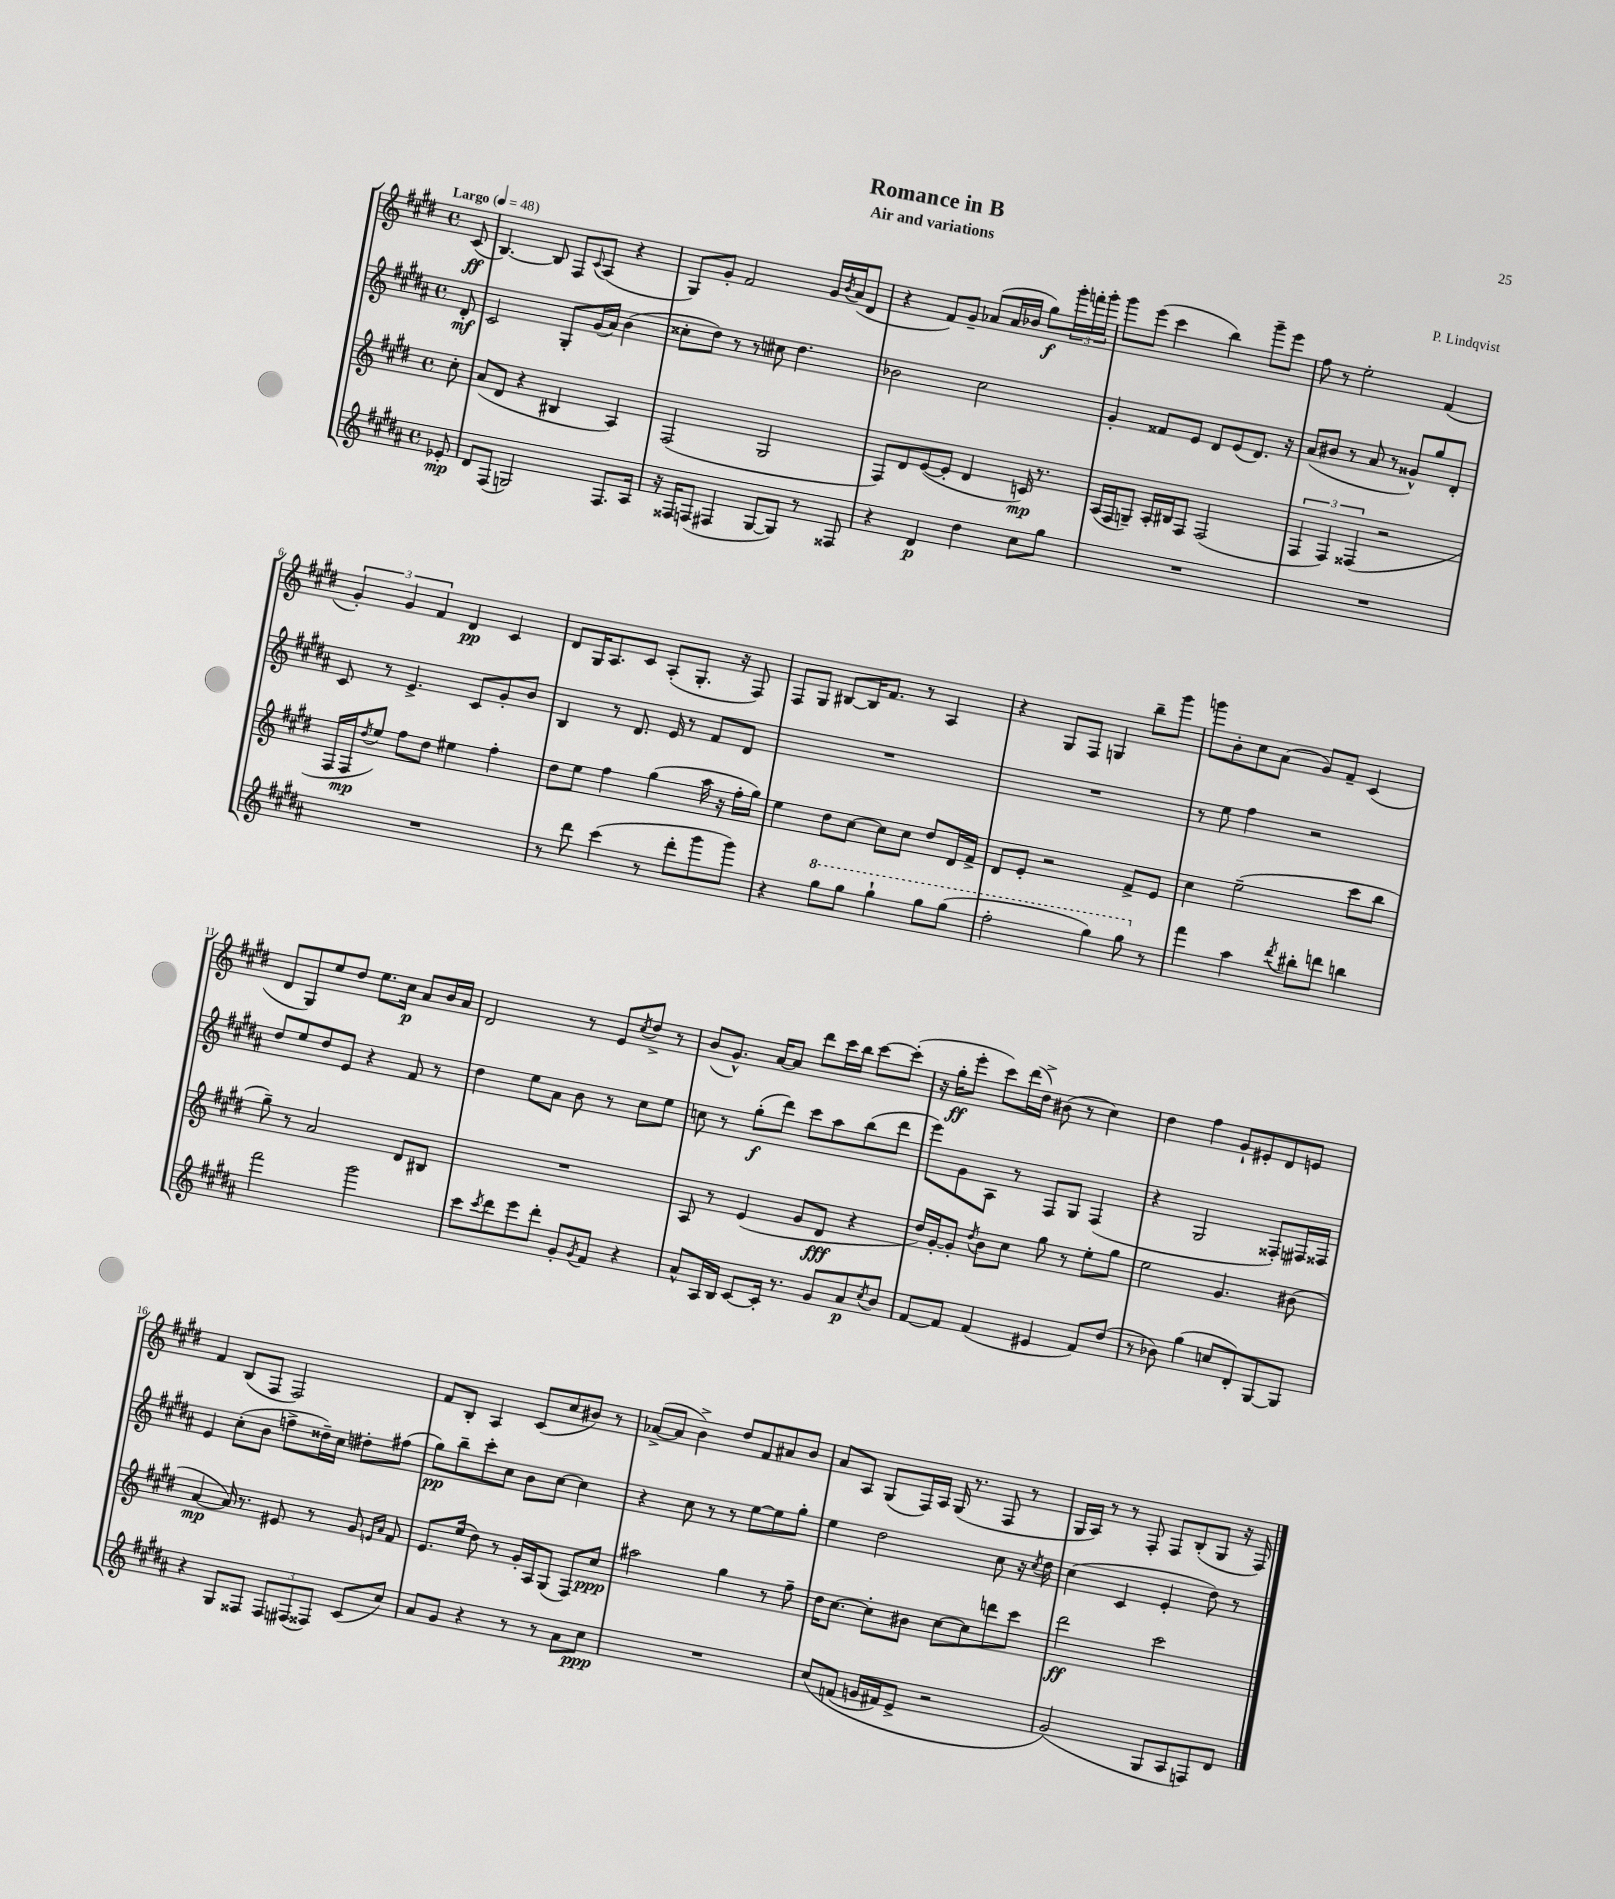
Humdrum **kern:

**kern	**dynam	**kern	**dynam	**kern	**dynam	**kern	**dynam
*part4	*part4	*part3	*part3	*part2	*part2	*part1	*part1
*staff4	*staff4	*staff3	*staff3	*staff2	*staff2	*staff1	*staff1
*clefG2	*	*clefG2	*	*clefG2	*	*clefG2	*
*k[f#c#g#d#a#]	*	*k[f#c#g#d#]	*	*k[f#c#g#d#a#]	*	*k[f#c#g#d#]	*
*M4/4	*	*M4/4	*	*M4/4	*	*M4/4	*
*met(c)	*	*met(c)	*	*met(c)	*	*met(c)	*
*MM48	*	*MM48	*	*MM48	*	*MM48	*
=	=	=	=	=	=	=	=
!	!	!	!	!	!	!LO:TX:a:B:t=Largo	!
8e-X'/	mp	8cc#'\	.	8d#'/	mf	(8c#/	ff
=1	=1	=1	=1	=1	=1	=1	=1
8d#/L	.	(8a/L	.	2c#/	.	[4.B/)	.
(8F#/J	.	8d#/J	.	.	.	.	.
2Gn/)	.	4r	.	.	.	.	.
.	.	.	.	.	.	8B/]	.
.	.	4B#X/	.	8G#'/L	.	8F#/L	.
.	.	.	.	.	.	8qqc#/	.
.	.	.	.	(16g#/L	.	(8A/J	.
.	.	.	.	16a#/JJ)	.	.	.
8.F#/L	.	4A/)	.	(4b\	.	4r	.
16A#/Jk	.	.	.	.	.	.	.
=2	=2	=2	=2	=2	=2	=2	=2
16r	.	(2F#/	.	8cc##X'\L	.	8G#/L)	.
16F##X/KL	.	.	.	.	.	.	.
(8Fn/J	.	.	.	8dd#\J)	.	8g#'/J	.
4F#X/	.	.	.	8r	.	2f#/	.
.	.	.	.	8r	.	.	.
[8G#/L	.	2G#/	.	8cc#X\	.	.	.
8G#/J])	.	.	.	4.dd#\	.	.	.
8r	.	.	.	.	.	16g#/LL	.
.	.	.	.	.	.	8qb/	.
.	.	.	.	.	.	(16a/J	.
8F##X/	.	.	.	.	.	8d#/J	.
=3	=3	=3	=3	=3	=3	=3	=3
4r	.	8F#/L)	.	2b-X\	.	4r	.
.	.	8d#/	.	.	.	.	.
4d#/	p	([8e/	.	.	.	8f#/L)	.
.	.	8e'/J]	.	.	.	8g#~/J	.
4dd#\	.	4d#/	.	2cc#\	.	(8a-X/L	.
.	.	.	.	.	.	16a-/L	.
.	.	.	.	.	.	16b-X/JJ	.
8cc#\L	.	16cn/)	mp	.	.	8gg#\L)	f
.	.	8.r	.	.	.	.	.
8gg#\J	.	.	.	.	.	24ggg#'\L	.
.	.	.	.	.	.	24fffn'\	.
.	.	.	.	.	.	24ggg#'\JJ	.
=4	=4	=4	=4	=4	=4	=4	=4
1r	.	(16A/LL	.	4g#'/	.	8ggg#\L	.
.	.	16F#/J	.	.	.	.	.
.	.	8Gn~/J)	.	.	.	(8eee\J	.
.	.	16A'/LL	.	8f##X/L	.	4ccc#\	.
.	.	16B#X/J	.	.	.	.	.
.	.	8F#/J	.	8e/J	.	.	.
.	.	(2F#/	.	8d#/L	.	4bb\)	.
.	.	.	.	(8e/	.	.	.
.	.	.	.	8.d#/J)	.	8ggg#~\L	.
.	.	.	.	.	.	8eee\J	.
.	.	.	.	16r	.	.	.
=5	=5	=5	=5	=5	=5	=5	=5
1r	.	6F#/	.	(8a#/L	.	8ff#\	.
.	.	.	.	8b#X/J	.	8r	.
.	.	6F#/)	.	.	.	.	.
.	.	.	.	8r	.	2ee'\	.
.	.	(6F##X/	.	.	.	.	.
.	.	.	.	8a#/	.	.	.
.	.	2r	.	8r	.	.	.
.	.	.	.	8g##X^^/L)	.	.	.
.	.	.	.	8gg#/	.	(4f#/	.
.	.	.	.	8d#'/J	.	.	.
!!LO:LB:g=z
=6	=6	=6	=6	=6	=6	=6	=6
1r	.	16F#/LL	.	8c#/	.	6g#'/)	.
.	.	16F#/J	mp	.	.	.	.
.	.	8qdd#/	.	.	.	.	.
.	.	8ee/J)	.	8r	.	.	.
.	.	.	.	.	.	6g#/	.
.	.	8ff#\L	.	4.e^/	.	.	.
.	.	.	.	.	.	6f#/	.
.	.	8dd#\J	.	.	.	.	.
.	.	4ee#X\	.	.	.	4d#/	pp
.	.	.	.	8c#/L	.	.	.
.	.	4ff#'\	.	8g#'/	.	4c#/	.
.	.	.	.	8b/J	.	.	.
=7	=7	=7	=7	=7	=7	=7	=7
8r	.	8dd#\L	.	4B/	.	8d#/L	.
8ddd#\	.	8ee\J	.	.	.	16G#/K	.
.	.	.	.	.	.	8.A/	.
(4ccc#\	.	4ff#\	.	8r	.	.	.
.	.	.	.	8.d#/	.	8c#/J	.
8r	.	(4gg#\	.	.	.	(8A'/L	.
.	.	.	.	16e/	.	.	.
8ddd#'\L	.	.	.	8r	.	8.G#'/J	.
8ggg#\	.	16aa\	.	8f#/L	.	.	.
.	.	16r	.	.	.	16r	.
8ggg#\J)	.	16ff#'\LL	.	8d#/J	.	8F#/)	.
.	.	16gg#\JJ)	.	.	.	.	.
=8	=8	=8	=8	=8	=8	=8	=8
4r	.	4ee\	.	1r	.	8F#/L	.
.	.	.	.	.	.	8G#/J	.
*8va	*	*	*	*	*	*	*
8ggg#\L	.	8dd#\L	.	.	.	[8B#X/L	.
8ggg#\J	.	[8cc#\J	.	.	.	16B#/K]	.
.	.	.	.	.	.	8.f#/J	.
4ggg#`\	.	8cc#\L]	.	.	.	.	.
.	.	8cc#\J	.	.	.	8r	.
8ggg#\L	.	8dd#/L	.	.	.	4A/	.
(8ggg#\J	.	16d#/L	.	.	.	.	.
.	.	16f#^/JJ	.	.	.	.	.
=9	=9	=9	=9	=9	=9	=9	=9
2fff#'\	.	8d#/L	.	1r	.	4r	.
.	.	8e'/J	.	.	.	.	.
.	.	2r	.	.	.	8G#/L	.
.	.	.	.	.	.	8F#/J	.
4ggg#\)	.	.	.	.	.	4Gn/	.
8ggg#\	.	8f#^/L	.	.	.	8bb~\L	.
*X8va	*	*	*	*	*	*	*
8r	.	8e/J	.	.	.	8ggg#\J	.
=10	=10	=10	=10	=10	=10	=10	=10
4fff#\	.	4cc#\	.	8r	.	8gggn\L	.
.	.	.	.	8ee\	.	8b'\	.
4aa#\	.	(2ee~\	.	4ff#\	.	8cc#\	.
.	.	.	.	.	.	(8a\J	.
8qddd#/	.	.	.	.	.	.	.
8bb#X'\L	.	.	.	2r	.	8g#/L)	.
8dddn\J	.	.	.	.	.	8f#~/J	.
4bbn\	.	8ccc#\L	.	.	.	(4c#/	.
.	.	8bb\J	.	.	.	.	.
!!LO:LB:g=z
=11	=11	=11	=11	=11	=11	=11	=11
2fff#\	.	8gg#~\)	.	8dd#/L	.	8d#/L	.
.	.	8r	.	8ee/	.	8G#/)	.
.	.	2a/	.	8dd#/	.	8ee/	.
.	.	.	.	8e/J	.	8dd#/J	.
2ggg#\	.	.	.	4r	.	8.ee\L	.
.	.	.	.	.	.	16cc#\Jk	p
.	.	8d#/L	.	8f#/	.	8a/L	.
.	.	8B#X/J	.	8r	.	16b/L	.
.	.	.	.	.	.	16a/JJ	.
=12	=12	=12	=12	=12	=12	=12	=12
8ccc#\L	.	1r	.	4dd#\	.	2d#/	.
8qccc#/	.	.	.	.	.	.	.
8ddd#\	.	.	.	.	.	.	.
8eee\	.	.	.	8ee\L	.	.	.
8ddd#'\J	.	.	.	8a#\J	.	.	.
8g#'/L	.	.	.	8b\	.	8r	.
8qg#/	.	.	.	.	.	.	.
8f#/J	.	.	.	8r	.	8e/L	.
.	.	.	.	.	.	8qcc#/	.
4r	.	.	.	8cc#\L	.	8dd#^/J	.
.	.	.	.	8ee\J	.	8r	.
=13	=13	=13	=13	=13	=13	=13	=13
8a#^^/L	.	8A/	.	8ccn\	.	(8b/L	.
16A#/L	.	8r	.	8r	.	8.g#^^/J)	.
16B/JJ	.	.	.	.	.	.	.
[8c#/L	.	(4e/	.	(8gg#'\L	f	.	.
.	.	.	.	.	.	[16a/KL	.
16c#'/Jk]	.	.	.	8ddd#\J)	.	8a/J]	.
8.r	.	.	.	.	.	.	.
.	.	8g#/L	.	8ccc#\L	.	8ddd#\L	.
8g#/L	.	8d#/J	fff	8aa#\	.	16ccc#\L	.
.	.	.	.	.	.	16bb\JJ	.
8a#/	p	4r	.	(8bb\	.	[8ccc#\L	.
8qcc#/	.	.	.	.	.	.	.
8b/J	.	.	.	8ddd#\J	.	(8ccc#'\J]	.
=14	=14	=14	=14	=14	=14	=14	=14
[8f#/L	.	16dd#/LL)	.	8eee\L)	.	16r	.
.	.	[16g#'/J	.	.	.	16gg#'\KL	ff
8f#/J]	.	8g#'/J]	.	8g#\	.	8eee'\J	.
.	.	8qdd#/	.	.	.	.	.
(4f#/	.	8b\L	.	8A#\J	.	8ccc#\L)	.
.	.	8cc#\J	.	8r	.	(16ddd#\L	.
.	.	.	.	.	.	16dd#^\JJ)	.
4e#X/	.	8gg#\	.	8F#/L	.	(8b#X\	.
.	.	8r	.	8G#/J	.	8r	.
8f#/L)	.	8ee'\L	.	(4F#/	.	4cc#\)	.
(8dd#/J	.	8gg#\J	.	.	.	.	.
=15	=15	=15	=15	=15	=15	=15	=15
8r	.	2ee\	.	4r	.	4dd#\	.
8b-X\)	.	.	.	.	.	.	.
(4gg#\	.	.	.	2G#/	.	4ff#\	.
8ccn/L	.	4.g#/	.	.	.	8g#`/L	.
8d#'/)	.	.	.	.	.	8e#X'/	.
[8G#/	.	.	.	8F##X'/L)	.	8d#/	.
8G#/J]	.	(8b#X\	.	16F#X/L	.	8en/J	.
.	.	.	.	16F##X/JJ	.	.	.
!!LO:LB:g=z
=16	=16	=16	=16	=16	=16	=16	=16
4r	.	[4a/	mp	4e/	.	4f#/	.
8G#/L	.	16a/])	.	(8cc#'\L	.	(8B/L	.
.	.	8.r	.	.	.	.	.
8F##X/J	.	.	.	8b\J	.	8F#/J	.
12F##/L	.	8e#X/	.	8ffn^\L	.	2F#/)	.
(12F#X/	.	.	.	.	.	.	.
.	.	8r	.	16dd##X~\L)	.	.	.
12F##X/J)	.	.	.	.	.	.	.
.	.	.	.	16cc#\JJ	.	.	.
(8c#/L	.	8g#/	.	8dd#X'\L	.	.	.
.	.	16qqen/LL	.	.	.	.	.
.	.	16qqa/JJ	.	.	.	.	.
8cc#/J)	.	8f#/	.	(8ff#X\J	.	.	.
=17	=17	=17	=17	=17	=17	=17	=17
8a#/L	.	8.e/L	.	8gg#\L)	pp	8f#/L	.
8g#/J	.	.	.	8bb~\	.	8B'/J	.
.	.	(16ee/Jk	.	.	.	.	.
4r	.	8dd#\)	.	8ccc#'\	.	4A/	.
.	.	8r	.	8cc#\J	.	.	.
8r	.	16g#'/LL	.	8b\L	.	(8c#/L	.
.	.	16A/J	.	.	.	.	.
8r	.	(8G#/J	.	[8cc#\J	.	8cc#/	.
8a#\L	.	8F#/L)	.	4cc#\]	.	8b#X/J)	.
8cc#\J	ppp	8cc#/J	ppp	.	.	8r	.
=18	=18	=18	=18	=18	=18	=18	=18
1r	.	2aa#X\	.	4r	.	([8a-X^/L	.
.	.	.	.	.	.	8a-/J]	.
.	.	.	.	8cc#\	.	4b^\)	.
.	.	.	.	8r	.	.	.
.	.	4gg#\	.	8r	.	8dd#/L	.
.	.	.	.	[8ee\L	.	8f#/	.
.	.	8r	.	8ee\]	.	8a#X/	.
.	.	8ff#~\	.	8gg#'\J	.	8b/J	.
=19	=19	=19	=19	=19	=19	=19	=19
(8cc#/L	.	16dd#\KL	.	4ee\	.	8a/L	.
.	.	[8.cc#\J	.	.	.	.	.
(8fn/J	.	.	.	.	.	8A/J	.
16gn/LL	.	8cc#'\L]	.	2dd#\	.	(8G#/L	.
16f#X/J)	.	.	.	.	.	.	.
8e^/J	.	8b#X\J	.	.	.	16F#/L)	.
.	.	.	.	.	.	16A/JJ	.
2r	.	[8cc#\L	.	.	.	(16G#/	.
.	.	.	.	.	.	8.r	.
.	.	8cc#\]	.	.	.	.	.
.	.	8dddn\	.	8cc#\	.	8F#/	.
.	.	8ccc#\J	.	16r	.	8r	.
.	.	.	.	8qcc#/	.	.	.
.	.	.	.	16dd#\	.	.	.
=20	=20	=20	=20	=20	=20	=20	=20
(2g#/)	.	2ddd#\	ff	(4cc#\	.	16G#/LL	.
.	.	.	.	.	.	16A/JJ)	.
.	.	.	.	.	.	8r	.
.	.	.	.	4c#/	.	8r	.
.	.	.	.	.	.	8F#'/	.
8G#/L	.	2ccc#\	.	4e'/	.	8F#/L	.
8A#/	.	.	.	.	.	(8B'/	.
8Fn/)	.	.	.	8dd#\)	.	8G#/J	.
8d#/J	.	.	.	8r	.	16r	.
.	.	.	.	.	.	16F#/)	.
==	==	==	==	==	==	==	==
*-	*-	*-	*-	*-	*-	*-	*-
